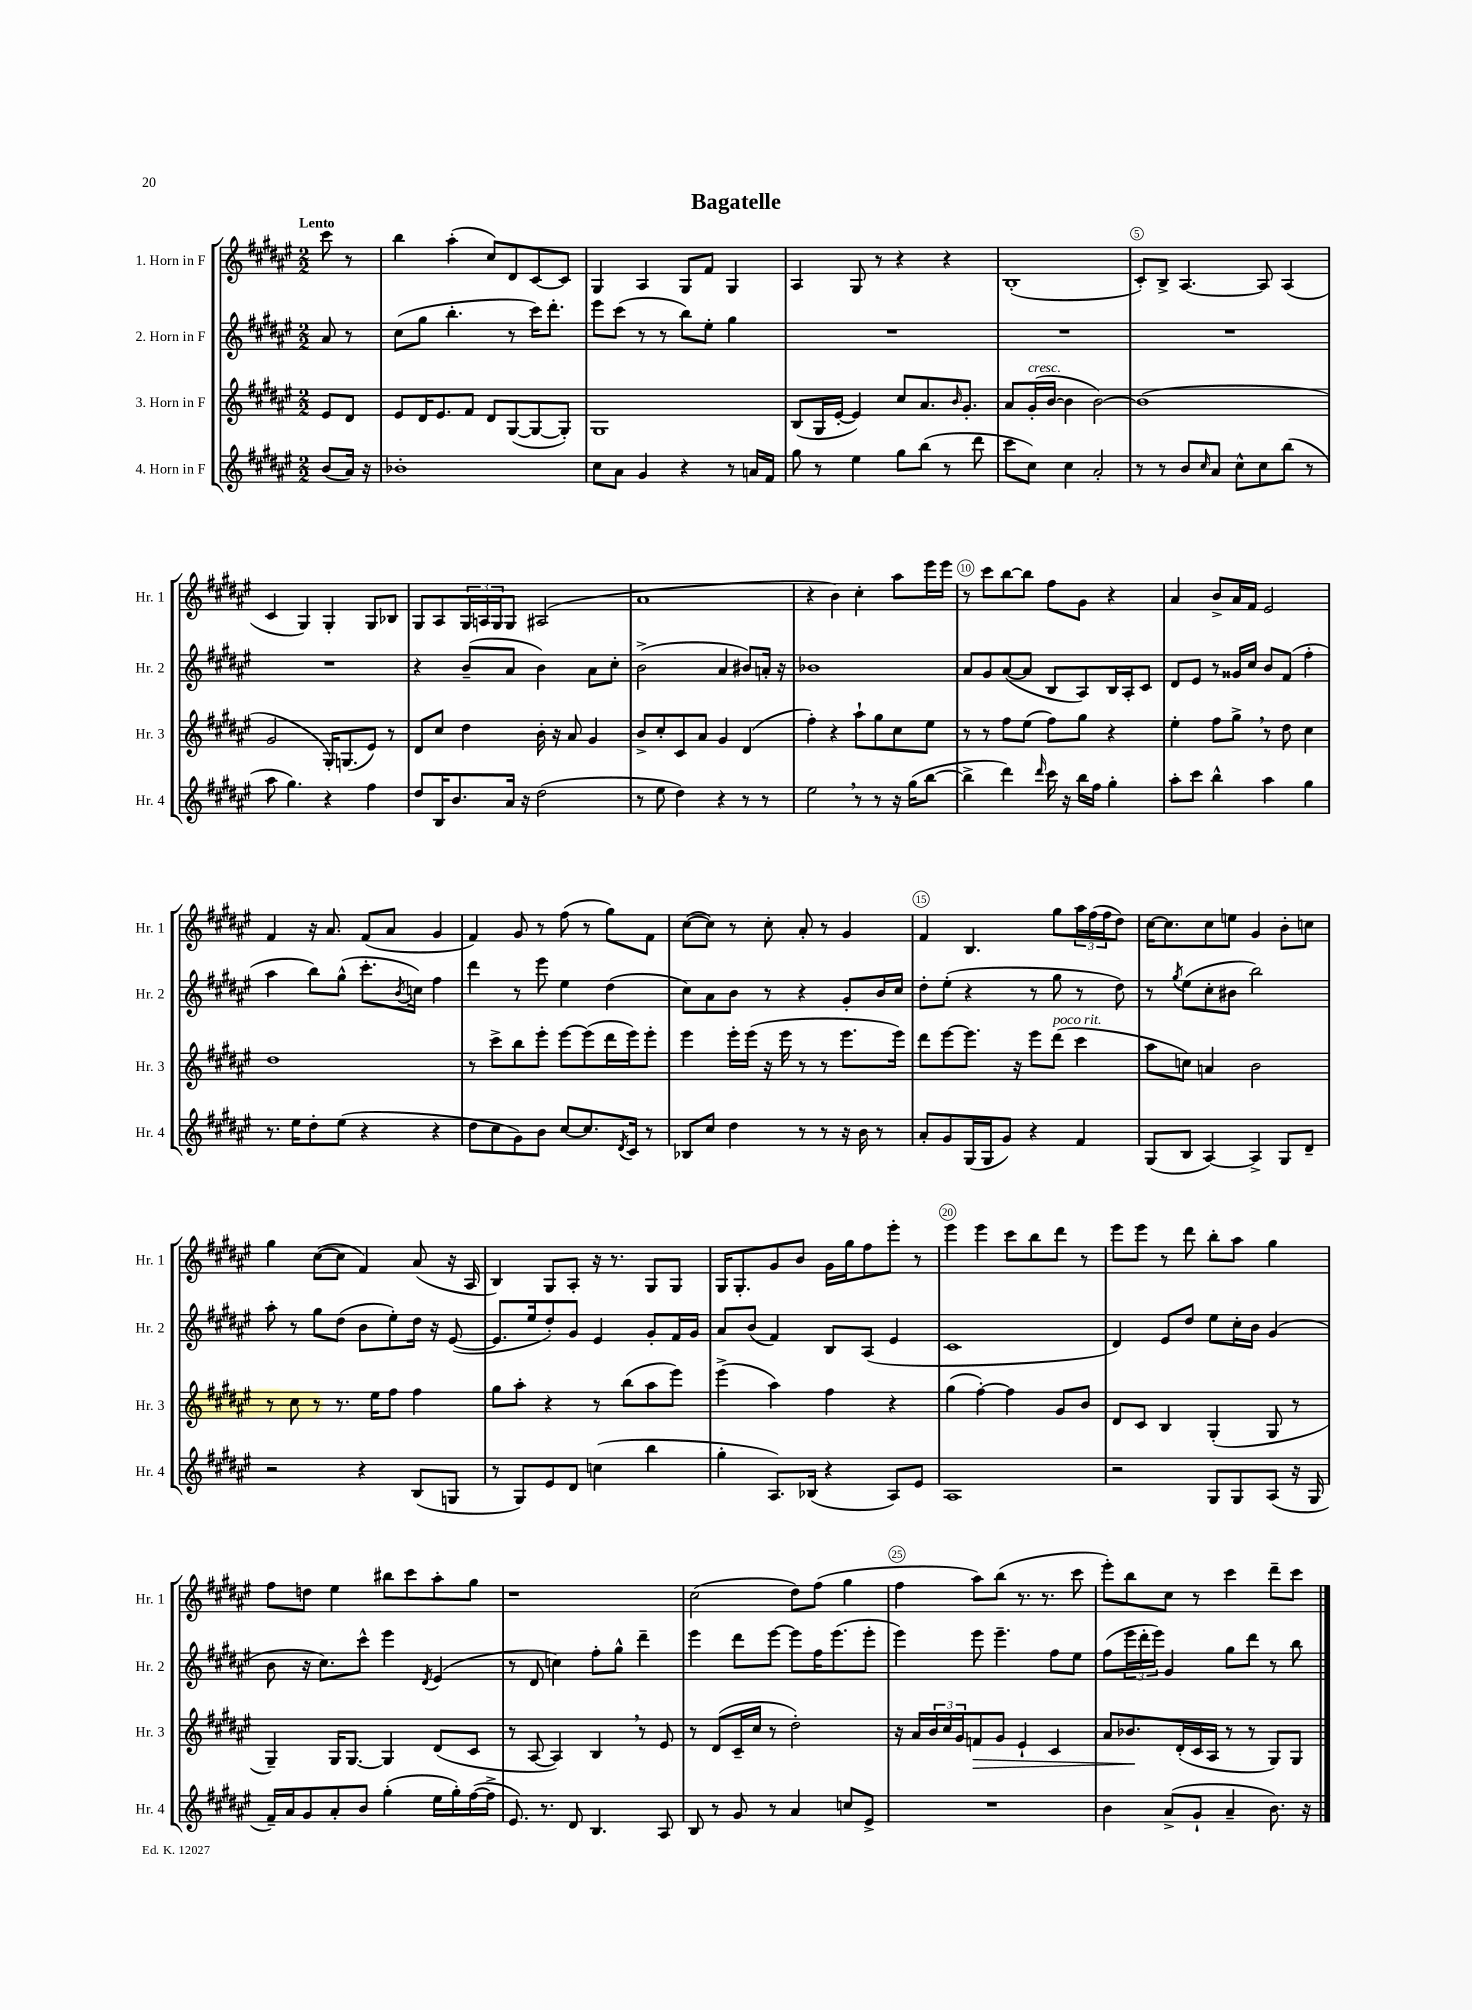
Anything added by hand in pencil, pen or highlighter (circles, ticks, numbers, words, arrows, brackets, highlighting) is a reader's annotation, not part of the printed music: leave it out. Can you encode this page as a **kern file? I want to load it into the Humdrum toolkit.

**kern	**kern	**dynam	**kern	**kern
*part4	*part3	*part3	*part2	*part1
*staff4	*staff3	*staff3	*staff2	*staff1
*I"4. Horn in F	*I"3. Horn in F	*	*I"2. Horn in F	*I"1. Horn in F
*I'Hr. 4	*I'Hr. 3	*	*I'Hr. 2	*I'Hr. 1
*clefG2	*clefG2	*	*clefG2	*clefG2
*k[f#c#g#d#a#e#]	*k[f#c#g#d#a#e#]	*	*k[f#c#g#d#a#e#]	*k[f#c#g#d#a#e#]
*M2/2	*M2/2	*	*M2/2	*M2/2
=	=	=	=	=
!	!	!	!	!LO:TX:a:B:t=Lento
(8b/L	8e#/L	.	8a#/	8ccc#\
16a#/Jk)	8d#/J	.	8r	8r
16r	.	.	.	.
=1	=1	=1	=1	=1
1b-X'	8e#/L	.	(8cc#\L	4bb\
.	16d#/K	.	8gg#\J	.
.	8.e#/	.	.	.
.	.	.	4.bb'\	(4aa#'\
.	8f#/J	.	.	.
.	8d#/L	.	.	8cc#/L)
.	([8G#/	.	8r	8d#/
.	8G#/_	.	16ccc#\KL)	[8c#/
.	.	.	8.ddd#'\J	.
.	8G#'/J])	.	.	8c#/J]
=2	=2	=2	=2	=2
8cc#\L	1G#	.	8eee#\L	4G#/
8a#\J	.	.	(8ccc#\J	.
4g#/	.	.	8r	4A#/
.	.	.	8r	.
4r	.	.	8bb\L)	8G#/L
.	.	.	8ee#'\J	8f#/J
8r	.	.	4gg#\	4G#/
16an/LL	.	.	.	.
16f#/JJ	.	.	.	.
=3	=3	=3	=3	=3
8gg#\	(8B/L	.	1r	4A#/
8r	16G#/L	.	.	.
.	[16e#'/JJ	.	.	.
4ee#\	4e#/])	.	.	8G#/
.	.	.	.	8r
8gg#\L	8cc#/L	.	.	4r
(8bb\J	8.a#/	.	.	.
8r	.	.	.	4r
.	16qqb/	.	.	.
.	8.g#'/J	.	.	.
8ddd#\	.	.	.	.
=4	=4	=4	=4	=4
8ccc#\L	8a#/L	.	1r	(1B'
!	!LO:TX:a:i:t=cresc.	!	!	!
8cc#\J)	(16g#'/L	.	.	.
.	[16b/JJ	.	.	.
4cc#\	4b\]	.	.	.
2a#'/	[2b\)	.	.	.
=5	=5	=5	=5	=5
8r	(1b]	.	1r	8c#'/L)
8r	.	.	.	8B^/J
8b/L	.	.	.	[4.A#/
16qqcc#/	.	.	.	.
8a#/J	.	.	.	.
8cc#^^\L	.	.	.	.
8cc#\	.	.	.	8A#/]
(8bb\J	.	.	.	(4A#/
8r	.	.	.	.
!!LO:LB:g=z
=6	=6	=6	=6	=6
8aa#\	2g#/	.	1r	4c#/
4.gg#\)	.	.	.	.
.	.	.	.	4G#/)
4r	16G#'/KL)	.	.	4G#'/
.	(8.Gn/	.	.	.
4ff#\	8e#/J)	.	.	8G#/L
.	8r	.	.	8B-X/J
=7	=7	=7	=7	=7
8dd#/L	8d#/L	.	4r	8G#/L
16B/K	8cc#/J	.	.	8A#/
8.b/	.	.	.	.
.	4dd#\	.	(8b~/L	24G#/L
.	.	.	.	24An/
.	.	.	.	24G#/J
16a#/Jk	.	.	8a#/J	8G#/J
16r	.	.	.	.
(2dd#\	16b'\	.	4b\)	(2A#X/
.	16r	.	.	.
.	8a#/	.	.	.
.	4g#/	.	8a#\L	.
.	.	.	8cc#'\J	.
=8	=8	=8	=8	=8
8r	8b^/L	.	(2b^\	1a#
8ee#\	8cc#'/	.	.	.
4dd#\)	8c#/	.	.	.
.	8a#/J	.	.	.
4r	4g#/	.	4a#/	.
8r	(4d#/	.	8b#X/L)	.
8r	.	.	16an'/Jk	.
.	.	.	16r	.
=9	=9	=9	=9	=9
2ee#,\	4ff#'\)	.	1b-X	4r
.	4r	.	.	4b\)
8r	8aa#`\L	.	.	4cc#'\
8r	8gg#\	.	.	.
16r	8cc#\	.	.	8aa#\L
(16gg#\KL	.	.	.	.
[8bb\J	8ee#\J	.	.	16eee#\L
.	.	.	.	16eee#\JJ
=10	=10	=10	=10	=10
4bb^\]	8r	.	8a#/L	8r
.	8r	.	8g#/	8ccc#\L
4ddd#\)	8ff#\L	.	([8a#/	[8bb\
.	(8ee#\J	.	8a#/J]	8bb\J]
16qqddd#/	.	.	.	.
16ccc#\	8ff#\L)	.	8B/L	8ff#\L
16r	.	.	.	.
16bb\LL	8gg#\J	.	8A#/)	8g#\J
16ff#\JJ	.	.	.	.
4gg#'\	4r	.	16B/L	4r
.	.	.	16A#'/J	.
.	.	.	8c#/J	.
=11	=11	=11	=11	=11
8aa#'\L	4ee#'\	.	8d#/L	4a#/
8ccc#\J	.	.	8e#/J	.
4bb^^\	8ff#\L	.	8r	8b^/L
.	8gg#^,\J	.	16g##X/LL	16a#/L
.	.	.	16cc#/JJ	16f#/JJ
4aa#\	8r	.	8b/L	2e#/
.	8dd#\	.	(8f#/J	.
4gg#\	4cc#\	.	4ff#'\	.
!!LO:LB:g=z
=12	=12	=12	=12	=12
8.r	1dd#	.	4aa#\	4f#/
16ee#\KL	.	.	.	.
8dd#'\	.	.	8bb\L)	16r
.	.	.	.	8.a#/
(8ee#\J	.	.	(8gg#^^\J	.
4r	.	.	8.ccc#'\L	(8f#/L
.	.	.	.	8a#/J
.	.	.	8qb/	.
.	.	.	16ccn\Jk)	.
4r	.	.	4ff#\	4g#/
=13	=13	=13	=13	=13
8dd#\L	8r	.	4ddd#\	4f#/)
8cc#\	8ccc#^\L	.	.	.
8g#\)	8bb\	.	8r	8g#/
8b\J	8eee#'\J	.	8eee#\	8r
[8cc#/L	[8eee#\L	.	4ee#\	(8ff#\
8.cc#/]	(8eee#\]	.	.	8r
.	16ddd#\L	.	(4dd#\	8gg#\L)
8qd#/	.	.	.	.
16c#/Jk	16eee#\J)	.	.	.
8r	8eee#'\J	.	.	8f#\J
=14	=14	=14	=14	=14
8B-X/L	4eee#\	.	8cc#\L)	([8cc#\L
8cc#/J	.	.	8a#\	8cc#\J])
4dd#\	16eee#'\LL	.	8b\J	8r
.	(16eee#\JJ	.	.	.
.	16r	.	8r	8cc#'\
.	16eee#\	.	.	.
8r	8r	.	4r	8a#'/
8r	8r	.	.	8r
16r	8.eee#\L	.	8g#'/L	4g#/
16b\	.	.	.	.
8r	.	.	16b/L	.
.	16eee#\Jk)	.	16cc#/JJ	.
=15	=15	=15	=15	=15
8a#'/L	8ddd#\L	.	8dd#'\L	4f#/
8g#/	[8eee#\	.	(8ee#'\J	.
(16G#/L	8.eee#\J]	.	4r	4.B/
16G#/J	.	.	.	.
8g#/J)	.	.	.	.
.	16r	.	.	.
4r	8eee#\L	.	8r	.
!	!LO:TX:a:i:t=poco rit.	!	!	!
.	(8ddd#\J	.	8gg#\	8gg#\L
4f#/	4ccc#\	.	8r	24aa#\L
.	.	.	.	(24ff#\
.	.	.	.	24ff#\J
.	.	.	8dd#\)	8dd#\J)
=16	=16	=16	=16	=16
(8G#/L	8aa#\L	.	8r	[16cc#\KL
.	.	.	.	8.cc#\]
.	.	.	8qgg#/	.
8B/J	8ccn\J)	.	(8ee#\L	.
[4A#/)	4an/	.	8cc#'\	8cc#\
.	.	.	8b#X\J	8een\J
4A#^/]	2b\	.	2bb\)	4g#/
8G#/L	.	.	.	8b'\L
8d#~/J	.	.	.	8ccn\J
!!LO:LB:g=z
=17	=17	=17	=17	=17
2r	8r	.	8aa#'\	4gg#\
.	8cc#\	.	8r	.
.	8r	.	8gg#\L	([8cc#\L
.	8.r	.	(8dd#\J	8cc#\J]
4r	.	.	8b\L	4f#/)
.	16ee#\KL	.	.	.
.	8ff#\J	.	8ee#'\)	.
(8B/L	4ff#\	.	16dd#\Jk	(8a#/
.	.	.	16r	.
8Gn/J	.	.	([8e#/	16r
.	.	.	.	16A#/
=18	=18	=18	=18	=18
8r	8gg#\L	.	8.e#/L]	4B/)
8G#/L)	8aa#'\J	.	.	.
.	.	.	16ee#/k	.
8e#/	4r	.	8dd#'/)	8G#/L
8d#/J	.	.	8g#/J	8A#'/J
(4ccn\	8r	.	4e#/	16r
.	.	.	.	8.r
.	(8bb\L	.	.	.
4bb\	8aa#\	.	8g#'/L	8G#/L
.	8eee#\J)	.	16f#/L	8G#/J
.	.	.	16g#/JJ	.
=19	=19	=19	=19	=19
4gg#'\	(4eee#^\	.	8a#/L	16G#/KL
.	.	.	.	8.G#'/
.	.	.	(8b/J	.
8.A#/L)	4aa#\)	.	4f#/)	8g#/
.	.	.	.	8b/J
(16B-X/Jk	.	.	.	.
4r	4ff#\	.	8B/L	16g#\LL
.	.	.	.	16gg#\J
.	.	.	(8A#/J	8ff#\
8A#/L)	4r	.	4e#/	8eee#'\J
8e#/J	.	.	.	8r
=20	=20	=20	=20	=20
1A#	(4gg#\	.	1c#	4eee#\
.	[4ff#'\)	.	.	4eee#\
.	4ff#\]	.	.	8ccc#\L
.	.	.	.	8bb\
.	8g#/L	.	.	8ddd#\J
.	8b/J	.	.	8r
=21	=21	=21	=21	=21
2r	8d#/L	.	4d#/)	8eee#\L
.	8c#/J	.	.	8eee#\J
.	4B/	.	8e#/L	8r
.	.	.	8dd#/J	8ddd#\
8G#/L	(4G#'/	.	8ee#\L	8bb'\L
8G#/	.	.	16cc#'\L	8aa#\J
.	.	.	16b\JJ	.
(8A#/J	8G#/	.	(4g#/	4gg#\
16r	8r	.	.	.
16G#/	.	.	.	.
!!LO:LB:g=z
=22	=22	=22	=22	=22
16f#~/LL)	4G#~/)	.	8b\	8ff#\L
16a#/J	.	.	.	.
8g#/	.	.	16r	8ddn\J
.	.	.	8.cc#\L)	.
8a#'/	16G#/KL	.	.	4ee#\
.	[8.G#/J	.	.	.
8b/J	.	.	8ccc#^^\J	.
(4gg#'\	4G#/]	.	4eee#\	8bb#X\L
.	.	.	.	8ccc#\
.	.	.	8qd#/	.
16ee#\LL	(8d#/L	.	(4e#/	8aa#'\
16gg#'\)	.	.	.	.
([16ff#\	8c#/J	.	.	8gg#\J
16ff#^\JJ]	.	.	.	.
=23	=23	=23	=23	=23
8.e#/)	8r	.	8r	1r
.	[8A#/	.	8d#/	.
8.r	.	.	.	.
.	4A#/])	.	4ccn\)	.
8d#/	.	.	.	.
4.B/	4B,/	.	8ff#'\L	.
.	.	.	8gg#^^\J	.
.	8r	.	4ddd#~\	.
8A#/	8e#/	.	.	.
=24	=24	=24	=24	=24
8B/	8r	.	4eee#\	(2cc#\
8r	(8d#/L	.	.	.
8g#/	16c#~/L	.	8ddd#\L	.
.	16cc#/JJ	.	.	.
8r	8r	.	[8eee#\J	.
4a#/	2dd#'\)	.	8eee#\L]	8dd#\L)
.	.	.	16ff#\K	(8ff#\J
.	.	.	(8.eee#\	.
8ccn/L	.	.	.	4gg#\
8e#^/J	.	.	8eee#'\J	.
=25	=25	=25	=25	=25
1r	16r	.	4eee#\)	4ff#\
.	16a#/LL	.	.	.
.	24b/	.	.	.
.	24cc#/	.	.	.
.	24g#/J	.	.	.
!	!	!LO:HP:b	!	!
.	8fn/	>	8eee#\	8aa#\L)
.	8g#/J	.	4.eee#~\	(8bb\J
.	4e#`/	.	.	8.r
.	.	.	.	8.r
.	4c#/	.	8ff#\L	.
.	.	.	8ee#\J	8ccc#\
=26	=26	=26	=26	=26
4b\	8a#/L	.	(8ff#\L	8eee#'\L)
.	8.b-X/	.	24eee#\L	8bb\
.	.	.	24ddd#'\	.
.	.	.	24eee#\JJ)	.
(8a#^/L	.	.	4g#/	8cc#\J
.	(16d#'/L	]	.	.
8g#`/J	16c#/	.	.	8r
.	16A#/JJ	.	.	.
4a#~/	8r	.	8gg#\L	4ccc#\
.	8r	.	8ddd#\J	.
8.b\)	8G#/L)	.	8r	8ddd#~\L
.	8G#/J	.	8bb\	8ccc#\J
16r	.	.	.	.
==	==	==	==	==
*-	*-	*-	*-	*-
